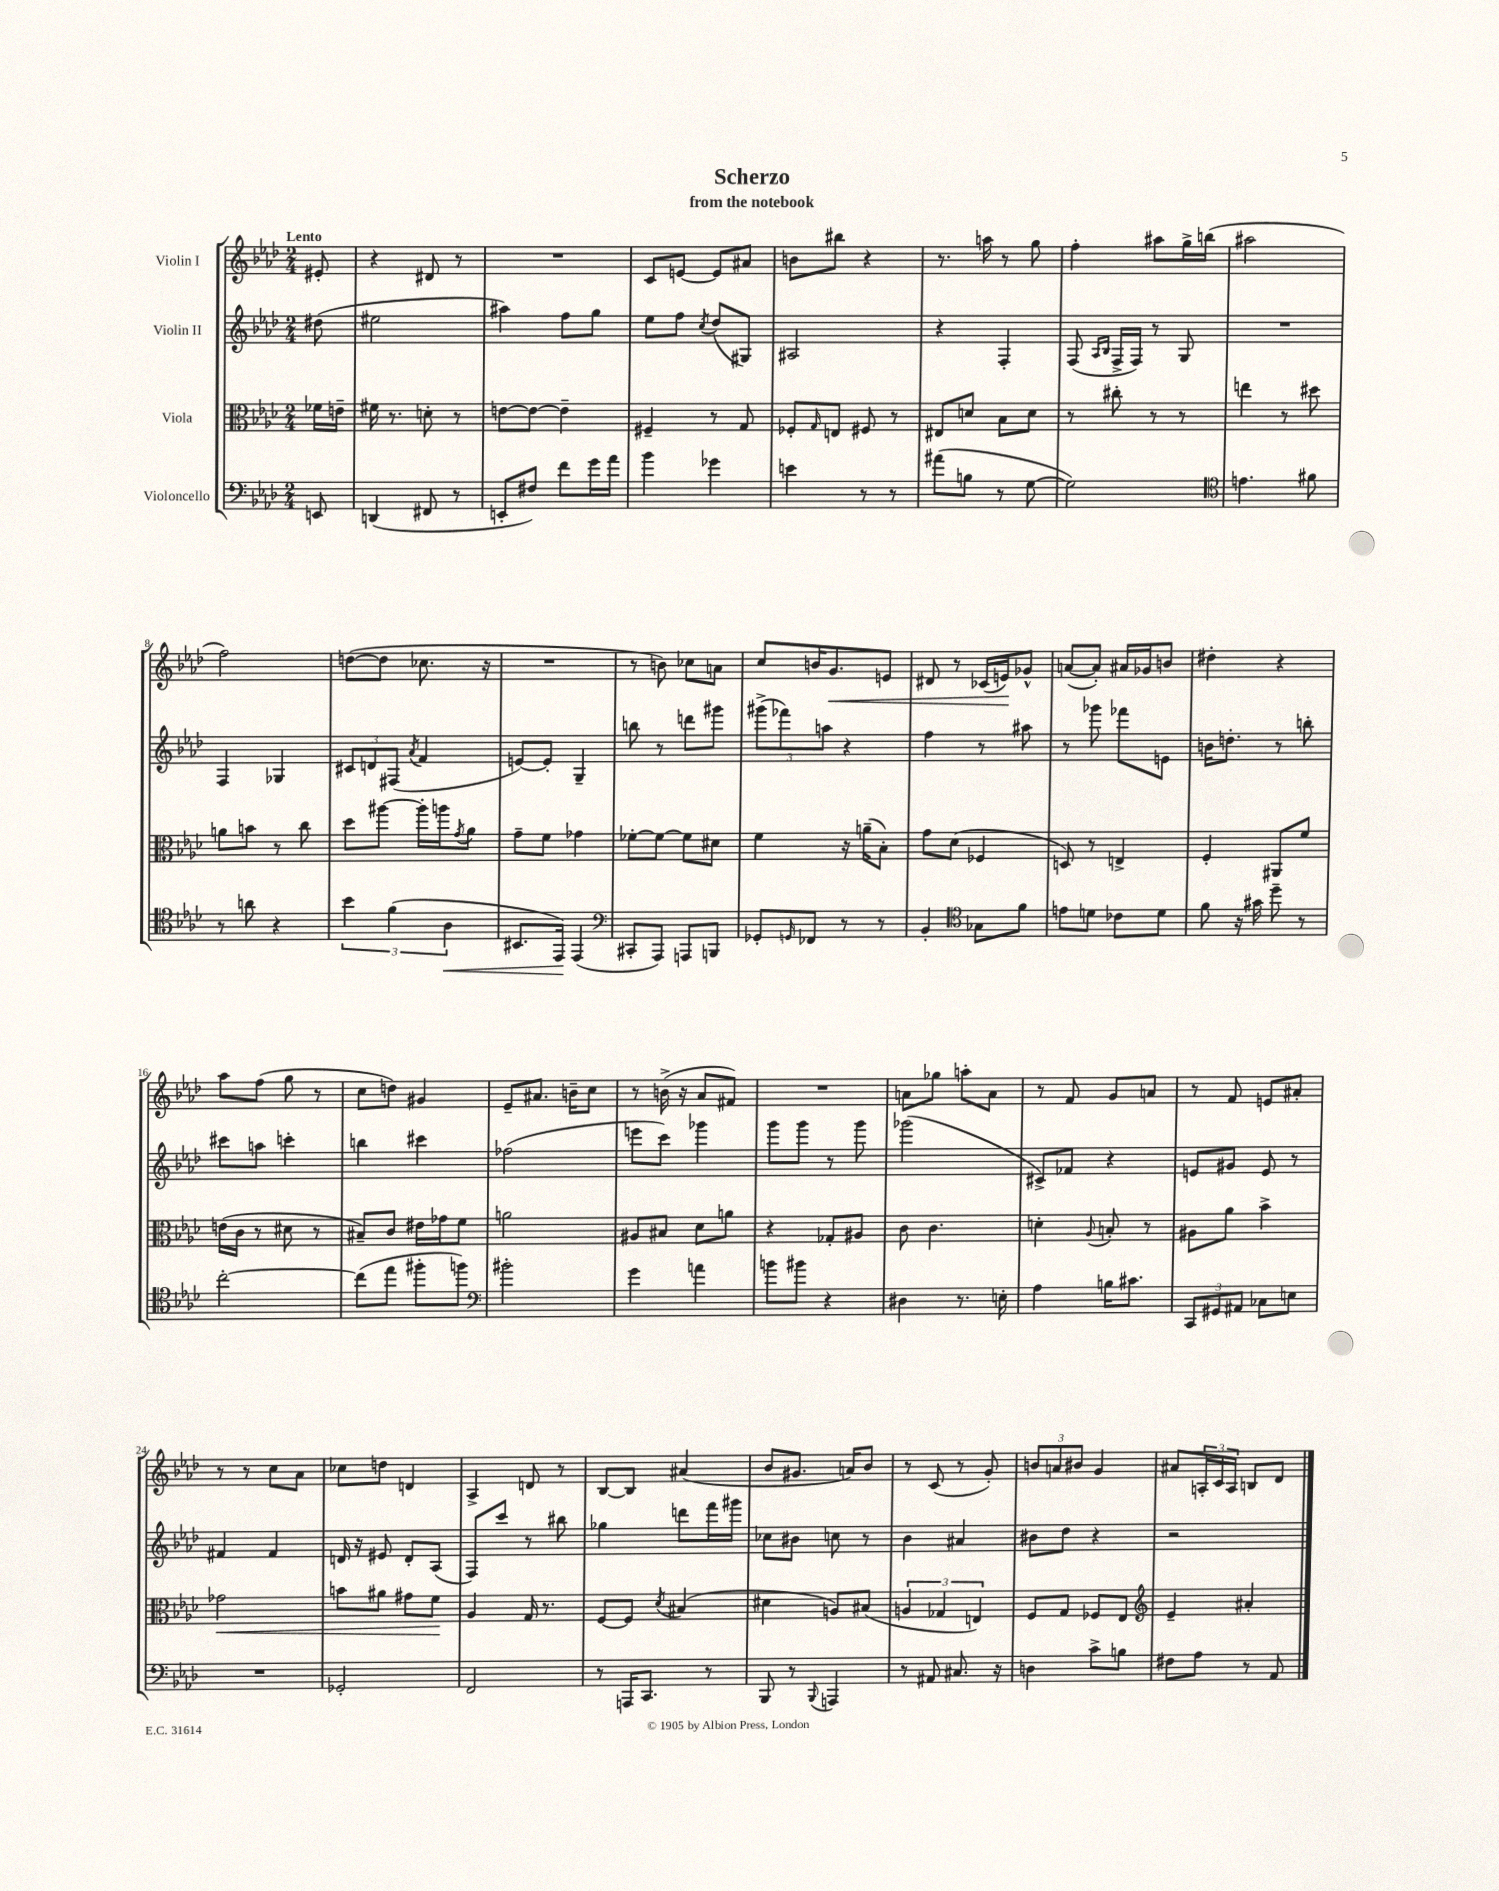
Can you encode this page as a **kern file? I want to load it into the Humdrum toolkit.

**kern	**kern	**kern	**kern
*staff4	*staff3	*staff2	*staff1
*clefF4	*clefC3	*clefG2	*clefG2
*k[b-e-a-d-]	*k[b-e-a-d-]	*k[b-e-a-d-]	*k[b-e-a-d-]
*M2/4	*M2/4	*M2/4	*M2/4
8EE	16f-	(8dd#	8e#'
.	16e~	.	.
=	=	=	=
(4DD	16f#	2ee#	4r
.	8.r	.	.
8FF#	8d'	.	8d#
8r	8r	.	8r
=	=	=	=
8EE'	[8e	4aa#)	2r
8F#)	8e_	.	.
8f	4e~]	8ff	.
16g	.	8gg	.
16a-	.	.	.
=	=	=	=
4b-	4F#~	8ee-	8c
.	.	8ff	[8e
.	.	8qcc	.
4g-	8r	(8dd-	8e]
.	8G	8G#)	8a#
=	=	=	=
4e	8F-'	2A#	8b
.	16qqG	.	.
.	8E	.	8bb#
8r	8F#	.	4r
8r	8r	.	.
=	=	=	=
(8a#	8E#	4r	8.r
8B	8d	.	.
.	.	.	16aa
8r	8B-	4F'	8r
[8G	8d	.	8gg
=	=	=	=
2G])	8r	(8F	4ff'
.	.	16qqA-	.
.	.	16qqB-	.
.	8cc#'	16F^	.
.	.	16F)	.
.	8r	8r	8aa#
.	8r	8G	16gg^
.	.	.	(16bb
=	=	=	=
*clefC4	*	*	*
4.e	4ee	2r	2aa#
.	8r	.	.
8f#	8dd#	.	.
=	=	=	=
8r	8a	4F	2ff)
8a	8b	.	.
4r	8r	4G-	.
.	8cc	.	.
=	=	=	=
6b-	8dd-	12c#	([8dd
.	.	12d	.
.	[8aa#	.	8dd]
(6f	.	(12F#	.
.	.	8qa-	.
.	16aa#']	4f	8.cc-
.	16aa	.	.
6A-	.	.	.
.	8qg	.	.
.	8a-	.	.
.	.	.	16r
=	=	=	=
8.BB#	8g~	[8e)	2r
.	8f	8e']	.
16EE-)	.	.	.
(4EE-	4g-	4G~	.
=	=	=	=
*clefF4	*	*	*
8CC#'	[8f-'	8bb	8r
8AAA-)	8f-_	8r	8b)
8AAA	8f-]	8ddd	8cc-
8BBB	8d#	8ggg#	8a
=	=	=	=
8GG-'	4f	(12ggg#^	8cc
.	.	12fff-)	.
16qqGG	.	.	.
8FF-	.	.	16b
.	.	12aa	.
.	.	.	8.g
8r	16r	4r	.
.	(16a~	.	.
8r	8B-')	.	8e
=	=	=	=
4BB-'	8g	4ff	8d#
.	(8d-	.	8r
*clefC4	*	*	*
8G-	4F-	8r	(16c-
.	.	.	16e)
8f	.	8aa#	8g-^^
=	=	=	=
8e	8D)	8r	([8a
8d	8r	8ggg-	8a'])
8c-	4E^	8fff-	16a#
.	.	.	16g-
8d	.	8e	8b
=	=	=	=
8f	4F'	16b	4dd#'
.	.	8.dd'	.
16r	.	.	.
16g#	.	.	.
8dd-~	8AA#	8r	4r
8r	8f	8bb'	.
=	=	=	=
[2cc'	(16e	8ccc#	8aa-
.	16c	.	.
.	8r	8aa	(8ff
.	8d#	4ccc'	8gg
.	8r	.	8r
=	=	=	=
(8cc]	8B#~)	4bb	8cc
8ee-	8c	.	8dd)
8ff#'	16e#	4ccc#	4g#
.	16g-	.	.
8ff)	8f	.	.
=	=	=	=
*clefF4	*	*	*
2b#'	2a	(2ff-	8e-~
.	.	.	8.a#
.	.	.	16b~
.	.	.	8cc
=	=	=	=
4g	8A#	8eee	8r
.	8B#	8ccc)	(16b^
.	.	.	16r
4a	8d-	4ggg-	8a-
.	8a	.	8f#)
=	=	=	=
8b	4r	8ggg	2r
8b#	.	8ggg	.
4r	8G-'	8r	.
.	8A#	8ggg	.
=	=	=	=
4D#	8c	(2ggg-	8a
.	4.c	.	8gg-
8.r	.	.	8aa'
.	.	.	8a
16E'	.	.	.
=	=	=	=
4A-	4d'	8c#^)	8r
.	.	8f-	8f
.	8qqA-	.	.
16B	8B'	4r	8g
8.c#	.	.	.
.	8r	.	8a
=	=	=	=
12CC	8A#	8e	8r
12GG#	.	.	.
.	8a-	8g#	8f
12AA#	.	.	.
8C-	4b-^	8e	8e
8E	.	8r	8a#'
=	=	=	=
2r	2g-	4f#	8r
.	.	.	8r
.	.	4f#	8cc
.	.	.	8a-
=	=	=	=
2GG-'	8b	16d	8cc-
.	.	16r	.
.	8a#	8e#	8dd
.	8g#	8d'	4d
.	8f	(8A-	.
=	=	=	=
2FF	4A-	8F)	4A-^
.	.	8ccc	.
.	16G	8r	8d
.	8.r	.	.
.	.	8bb#	8r
=	=	=	=
8r	[8F	4gg-	[8B-
16AAA	8F]	.	8B-]
8.CC	.	.	.
.	8qd-	.	.
.	(4B#	8ddd	(4a#
8r	.	16fff	.
.	.	16ggg#	.
=	=	=	=
8BBB-	4d#	8cc-	8b-
8r	.	8b#	8.g#
8qqBBB-	.	.	.
4AAA	8A)	8cc	.
.	.	.	16a)
.	(8B#	8r	8b-
=	=	=	=
8r	6A	4b-	8r
8AA#	.	.	(8c
.	6G-	.	.
8.C#	.	4a#	8r
.	6E)	.	.
.	.	.	8g')
16r	.	.	.
=	=	=	=
4D	8F	8b#	12b
.	.	.	12a
.	8G	8dd-	.
.	.	.	12b#
8c^	8F-	4r	4g
8B	8E-	.	.
=	=	=	=
*	*clefG2	*	*
8F#	4e-~	2r	8a#
8A-	.	.	24A'
.	.	.	24c
.	.	.	24A
8r	4a#'	.	8B
8AA-	.	.	8d-
==	==	==	==
*-	*-	*-	*-
